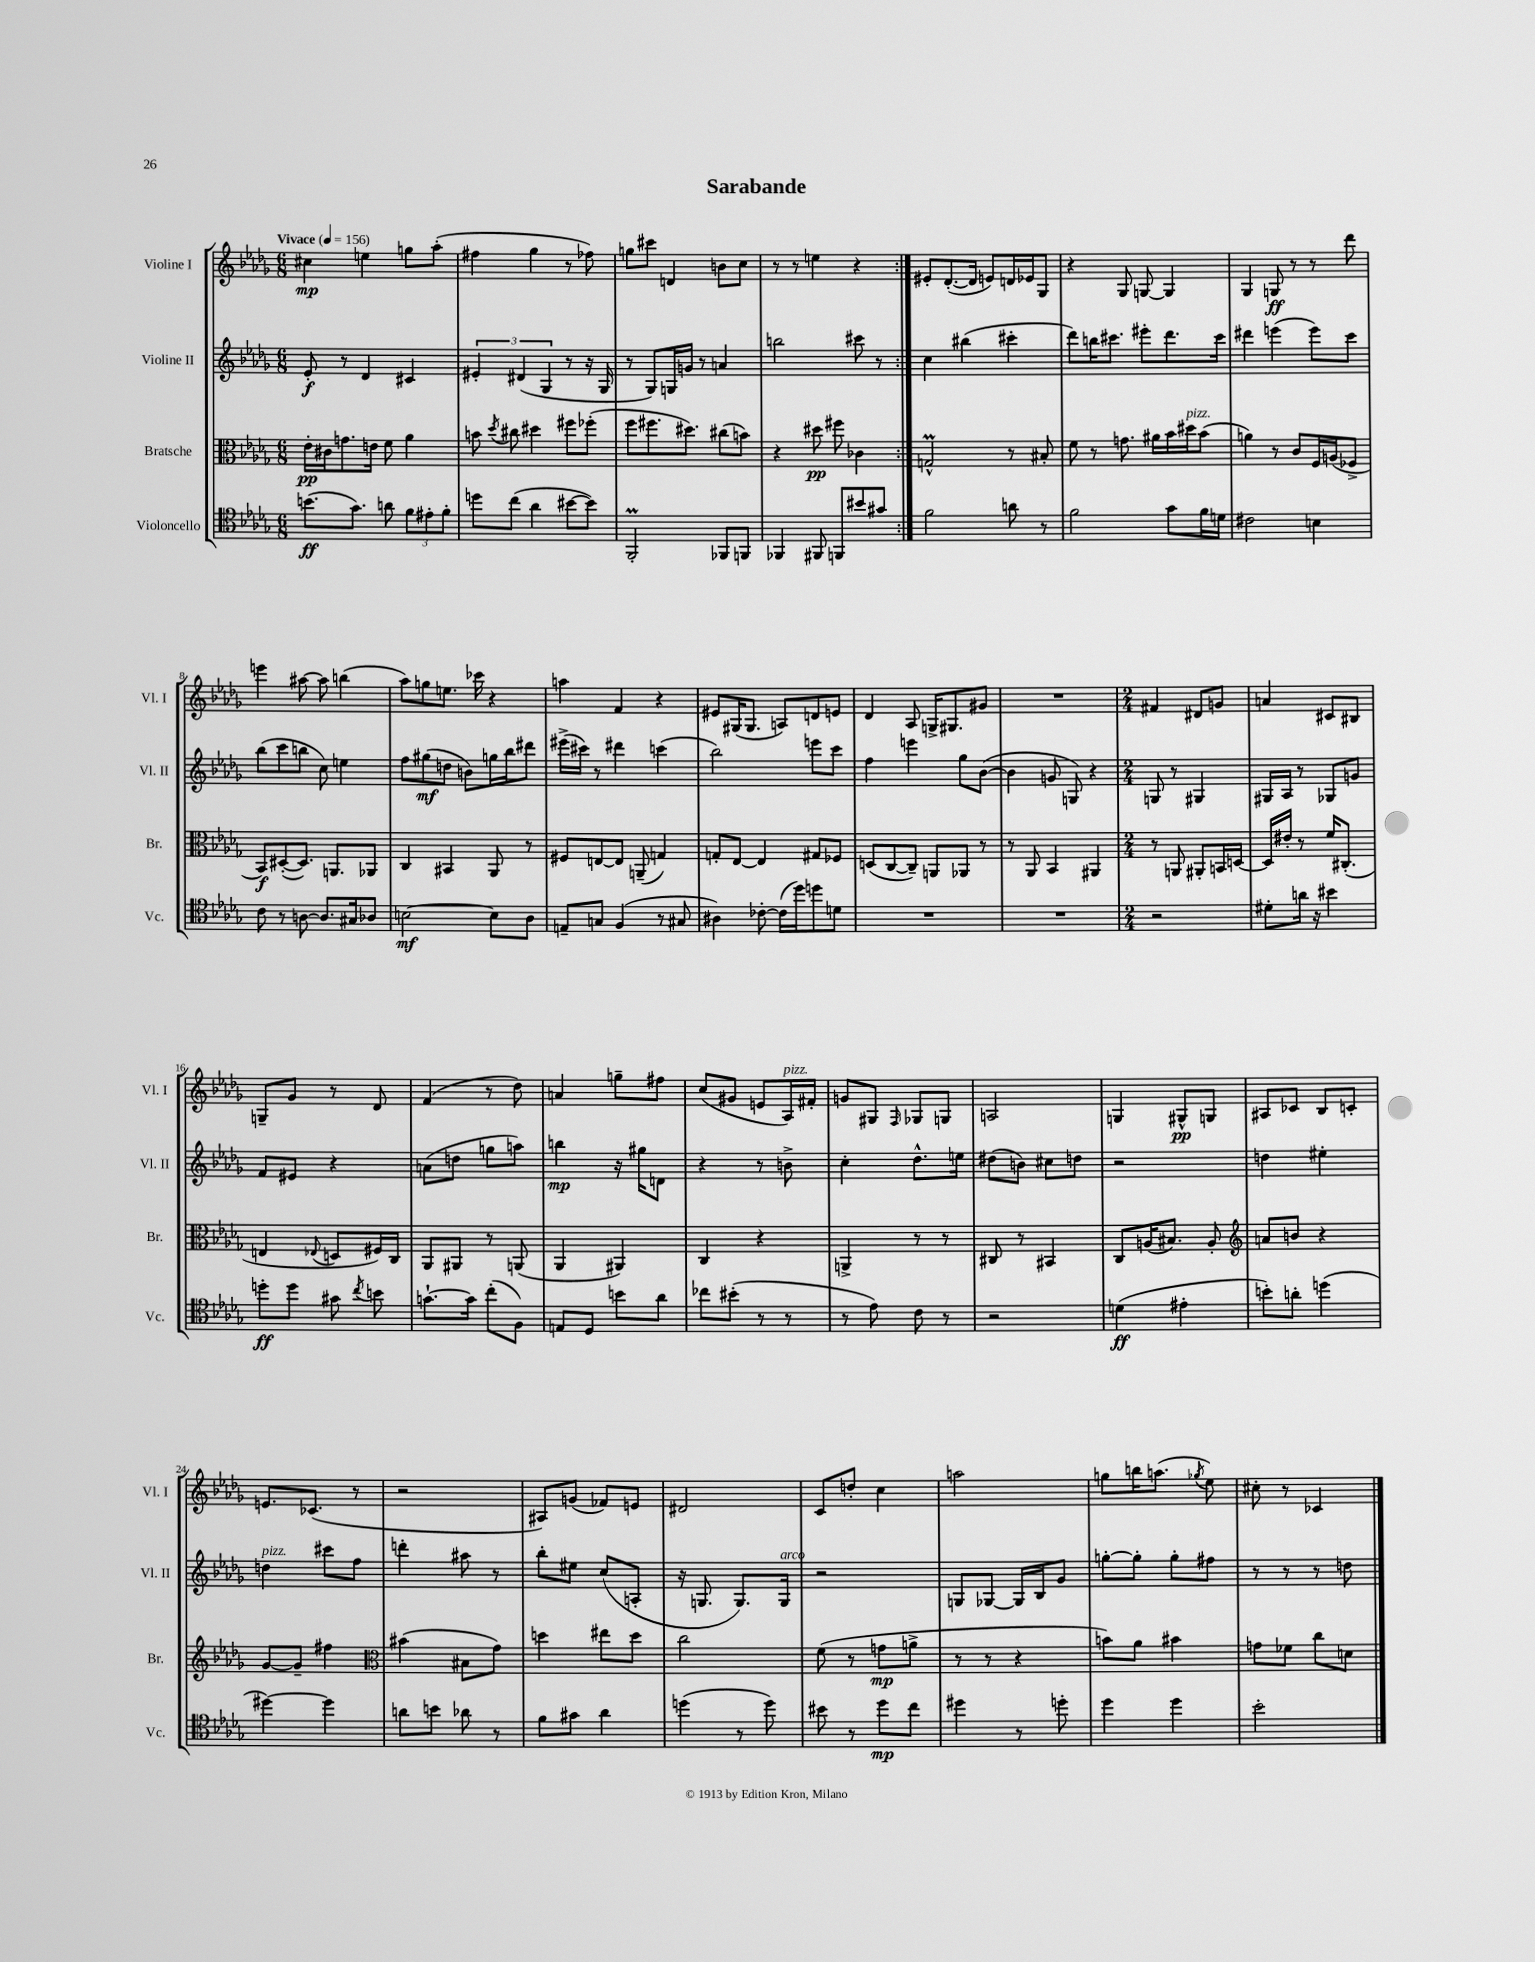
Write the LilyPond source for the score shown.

\header { title = "Sarabande" }
<<
\new StaffGroup <<
\new Staff = "s0" \with { instrumentName = "Violine I" shortInstrumentName = "Vl. I" } {
    \clef treble \key des \major \numericTimeSignature \time 6/8 \tempo "Vivace" 4 = 156
    \autoBeamOff \repeat volta 2 { cis''4\mp e''4 g''8[ aes''8]-.( |
    fis''4 ges''4 r8 fes''8) |
    g''8[ cis'''8] d'4 b'8[ c''8] |
    r8 r8 e''4 r4 | }
    eis'8[-. des'8.~-.( des'16] e'8[) d'16 ees'16 ges8] |
    r4 ges8 g8~ g4 |
    ges4 g8\ff r8 r8 des'''8 |
    e'''4 ais''8~ ais''8 b''4( |
    aes''8[) g''8 e''8.] ces'''16 r4 |
    a''4 f'4 r4 |
    eis'8[ gis16( gis8.] a8[) d'8 e'8] |
    des'4 aes8 g16[-> gis8. gis'8] |
    R2. |
    \numericTimeSignature \time 2/4 fis'4 dis'8[ g'8] |
    a'4 cis'8[ bis8] |
    g8[-- ges'8] r8 des'8 |
    f'4( r8 des''8) |
    a'4 g''8[-- fis''8] |
    c''8[( gis'8] e'8[ aes16^\markup { \italic "pizz." }) fis'16]-. |
    g'8[ gis8] \grace { f16 } ges8[ g8] |
    a2 |
    g4 gis8[-^\pp g8] |
    ais8[ ces'8] bes8[ c'8]-. |
    e'8.[ ces'8.]( r8 |
    r2 |
    ais8[) g'8]( fes'8[) e'8] |
    dis'2 |
    c'8[ d''8]-. c''4 |
    a''2 |
    g''8[ b''16 a''8.]( \acciaccatura { ges''8 } ees''8) |
    cis''8-. r8 ces'4 \bar "|." |
}
\new Staff = "s1" \with { instrumentName = "Violine II" shortInstrumentName = "Vl. II" } {
    \clef treble \key des \major \numericTimeSignature \time 6/8
    \autoBeamOff \repeat volta 2 { ees'8-.\f r8 des'4 cis'4 |
    \tuplet 3/2 { eis'4-. dis'4( ges4 } r8 r16 ges16 |
    r8 ges8[) g16 g'16] r8 a'4 |
    b''2 cis'''8 r8 | }
    c''4 bis''4( cis'''4-. |
    des'''8[) b''16 cis'''8.] eis'''8[-. des'''8. cis'''16] |
    dis'''4 e'''4( e'''8[) c'''8] |
    bes''8[( c'''8 b''8] c''8) e''4 |
    f''8[ gis''8\mf( d''8] b'8[) g''16 bes''16 dis'''8] |
    eis'''16[->( cis'''16]) r8 dis'''4 c'''4( |
    bes''2) e'''8[ c'''8] |
    f''4 e'''4 ges''8[ bes'8]~( |
    bes'4 g'8 g8) r4 |
    \numericTimeSignature \time 2/4 g8 r8 gis4 |
    gis16[ aes16] r8 ges8[ g'8] |
    f'8[ eis'8] r4 |
    a'8[( d''8] g''8[ a''8]) |
    b''4\mp r16 gis''16[ d'8] |
    r4 r8 b'8-> |
    c''4-. des''8.[-^ e''16] |
    dis''8[( b'8]) cis''8[ d''8] |
    r2 |
    d''4 eis''4-. |
    d''4^\markup { \italic "pizz." } cis'''8[ f''8] |
    d'''4-. ais''8 r8 |
    bes''8[-. eis''8] c''8[( a8]-. |
    r16 g8. g8.[) g16]^\markup { \italic "arco" } |
    r2 |
    g8[ ges8]~ ges16[ bes16 ges'8] |
    g''8[~-. g''8]-. g''8[-. fis''8] |
    r8 r8 r8 d''8 \bar "|." |
}
\new Staff = "s2" \with { instrumentName = "Bratsche" shortInstrumentName = "Br." } {
    \clef alto \key des \major \numericTimeSignature \time 6/8
    \autoBeamOff \repeat volta 2 { ees'16[-.\pp cis'16 g'8. e'16] f'8 aes'4 |
    b'8 \acciaccatura { des''8 } cis''8 dis''4 fis''8[ fes''8]-.( |
    f''8[ fis''8. dis''8.]) cis''8[( b'8]) |
    r4 dis''8\pp fis''8 ces'4 | }
    g2-^\prall r8 bis8-. |
    f'8 r8 g'8. ais'16[ bes'16 dis''16^\markup { \italic "pizz." } bes'8]( |
    a'4) r8 c'8[ f16 a16( fes8]-> |
    bes,8[\f) dis8~-.( dis8.]) a,8.[ aes,8] |
    c4 bis,4 aes,8 r8 |
    fis8[ e8~ e8] a,8--( g4) |
    g8[-. ees8]~ ees4 gis8[ fes8] |
    d8[( c8~ c8]--) a,8[ aes,8] r8 |
    r8 aes,8 bes,4 ais,4 |
    \numericTimeSignature \time 2/4 r8 a,8 ais,8[-. b,16 d16]~ |
    d16[ eis'16]-. r8 f'16[ cis8.]-.( |
    e4 \appoggiatura { ees8 } d8[ fis16) c16] |
    aes,8[ ais,8] r8 a,8( |
    aes,4 ais,4) |
    c4 r4 |
    a,4-> r8 r8 |
    cis8 r8 bis,4 |
    c8[ a16( bis8.]) a8-. |
    \clef treble a'8[ b'8] r4 |
    ges'8[~ ges'8]-- fis''4 |
    \clef alto bis'4( bis8[ ges'8]) |
    d''4 eis''8[ d''8] |
    c''2 |
    f'8( r8 g'8[\mp a'8]-> |
    r8 r8 r4 |
    b'8[) aes'8] bis'4 |
    g'8[ fes'8] c''8[ d'8] \bar "|." |
}
\new Staff = "s3" \with { instrumentName = "Violoncello" shortInstrumentName = "Vc." } {
    \clef tenor \key des \major \numericTimeSignature \time 6/8
    \autoBeamOff \repeat volta 2 { b'8.[\ff( ges'8.]) a'8 \tuplet 3/2 { f'8[ eis'8-. f'8]-. } |
    d''8[ c''8]( aes'4 bis'8[~ bis'8]) |
    f,2-.\prall fes,8[ f,8] |
    fes,4 fis,8 f,8[ bis'8 gis'8] | }
    f'2 a'8 r8 |
    f'2 ges'8[ f'16 d'16] |
    cis'2 b4 |
    c'8 r8 a8~ a8.[ gis16 aes8] |
    b2~\mf b8[ aes8] |
    e8[-- g8] f4( r8 gis8 |
    ais4) ces'8~-. ces'16[( des''16) d''8 d'8] |
    R2. |
    R2. |
    \numericTimeSignature \time 2/4 r2 |
    dis'8[-. a'16] r16 bis'4 |
    d''8[-.\ff d''8] gis'8 \acciaccatura { c''8 } b'8 |
    g'8.[~-! g'16] c''8[-.( f8]) |
    e8[ des8] b'8[ aes'8] |
    ces''8[ bis'8]-.( r8 r8 |
    r8 ees'8) c'8 r8 |
    r2 |
    d'4\ff( eis'4-. |
    b'8[-.) a'8]-. d''4( |
    dis''4~) dis''4 |
    a'8[ b'8] aes'8 r8 |
    f'8[ gis'8] aes'4 |
    d''4( r8 d''8) |
    bis'8 r8 des''8[\mp c''8] |
    dis''4 r8 d''8-. |
    des''4 des''4 |
    bes'2-. \bar "|." |
}
>>
>>
